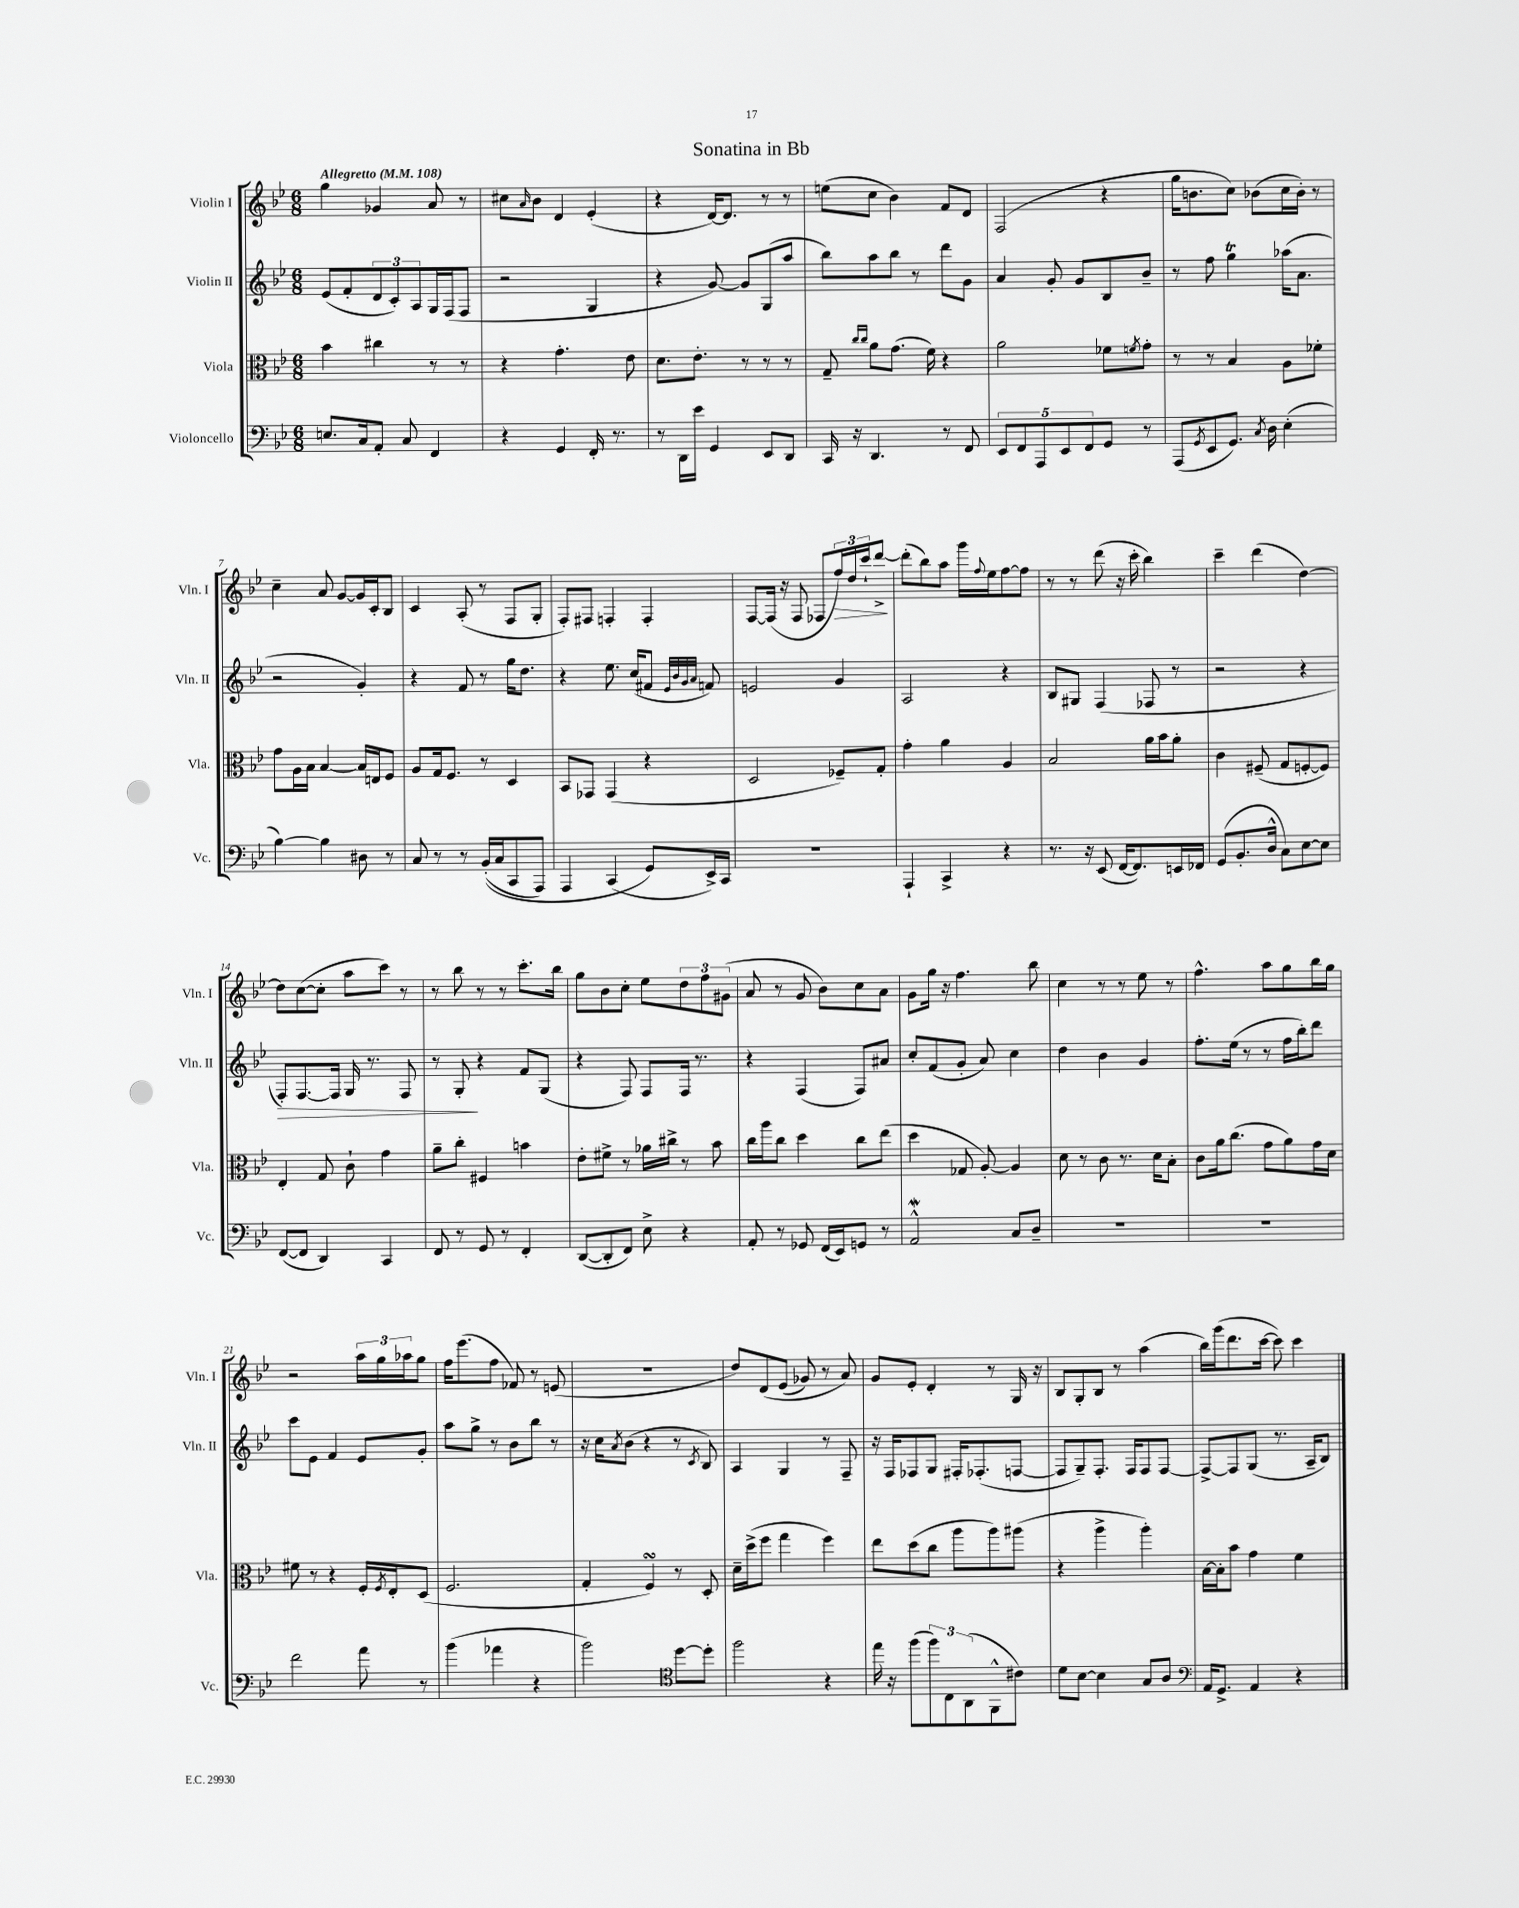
\header { title = "Sonatina in Bb" }
<<
\new StaffGroup <<
\new Staff = "s0" \with { instrumentName = "Violin I" shortInstrumentName = "Vln. I" } {
    \clef treble \key bes \major \numericTimeSignature \time 6/8 \tempo "Allegretto" 4 = 108
    g''4 ges'4 a'8 r8 |
    cis''8 \grace { a'16 } bes'8 d'4 ees'4-.( |
    r4 d'16~) d'8. r8 r8 |
    e''8( c''8 bes'4) f'8 d'8 |
    f2( r4 |
    g''16 b'8. c''8) bes'8( c''16 bes'16-.) r8 |
    c''4-- a'8 g'8~ g'16 c'16-. bes8 |
    c'4 a8-.( r8 f8 g8-. |
    f8-.) fis8 f4-. f4-. |
    f8~ f16( r16 f8 fes8 \tuplet 3/2 { f''16\>) d''16 c'''16-! } d'''8~->\! |
    d'''8-.( bes''8) a''8 g'''16 \appoggiatura { f''8 } ees''16 f''8~ f''8 |
    r8 r8 d'''8( r16 c'''16-. bes''4) |
    c'''4-- d'''4( d''4~) |
    d''8 c''8~( c''8-. a''8 c'''8) r8 |
    r8 bes''8 r8 r8 c'''8.-. bes''16 |
    g''8 bes'8 c''8-. ees''8 \tuplet 3/2 { d''8 f''8 gis'8( } |
    a'8 r8 g'8 bes'8) c''8 a'8 |
    g'8 g''16 r16 f''4. bes''8 |
    c''4 r8 r8 ees''8 r8 |
    f''4.-^ a''8 g''8 bes''16 g''16 |
    r2 \tuplet 3/2 { a''16 g''16 aes''16 } g''8 |
    f''16 ees'''8.( f''8 fes'8) r8 e'8( |
    R2. |
    d''8) d'8\( ees'8( ges'8) r8 a'8\) |
    g'8 ees'8-. d'4-. r8 g16 r16 |
    bes8 g8-. bes8 r8 a''4( |
    bes''16) g'''16( d'''8. c'''16~ c'''8) c'''4 \bar "|." |
}
\new Staff = "s1" \with { instrumentName = "Violin II" shortInstrumentName = "Vln. II" } {
    \clef treble \key bes \major \numericTimeSignature \time 6/8
    ees'8( f'8-. \tuplet 3/2 { d'8 c'8-.) a8 } g16 f16( f8 |
    r2 g4 |
    r4 g'8~) g'8 g8( a''8 |
    bes''8) a''8 bes''8 r8 d'''8 g'8 |
    a'4 g'8-. g'8 bes8 bes'8-- |
    r8 f''8 g''4\trill aes''16( a'8. |
    r2 g'4-.) |
    r4 f'8 r8 g''16 d''8. |
    r4 ees''8. c''16( fis'8 \grace { ees'32 bes'32 g'32 a'32 } f'8) |
    e'2 g'4 |
    a2 r4 |
    bes8 gis8 f4( fes8 r8 |
    r2 r4 |
    f8-.\>) f8.~ f16 g16 r8. f8 |
    r8 g8-.\! r4 f'8 g8( |
    r4 f8) f8 f16 r8. |
    r4 f4( f8) ais'8 |
    c''8-. f'8( g'8-. a'8) c''4 |
    d''4 bes'4 g'4 |
    f''8.-. ees''16( r8 r8 f''16 bes''16-.) d'''8 |
    c'''8 ees'8 f'4 ees'8 g'8-. |
    a''8 g''8-> r8 bes'8 bes''8 r8 |
    r16 c''16 \acciaccatura { a'8 } bes'8( r4 r8 \acciaccatura { c'8 } bes8) |
    a4 g4 r8 f8-- |
    r16 f16 fes8 g8 fis16-. fes8.-.( f8~ |
    f8 g8--) f8.-. f16 f8 f8~ |
    f8~-> f8 g8( r8. a16-- bes8) \bar "|." |
}
\new Staff = "s2" \with { instrumentName = "Viola" shortInstrumentName = "Vla." } {
    \clef alto \key bes \major \numericTimeSignature \time 6/8
    bes'4 cis''4 r8 r8 |
    r4 g'4.-. ees'8 |
    d'8. ees'8.-. r8 r8 r8 |
    g8-- \grace { c''16 c''16 } a'8 g'8.( f'16) r4 |
    a'2 fes'8 \acciaccatura { f'8 } g'8-. |
    r8 r8 bes4 a8 fes'8-. |
    g'8 a16 bes16 bes4~ bes16 e16 f8 |
    a8 g16 f8. r8 d4 |
    bes,8 ges,8 ges,4( r4 |
    d2 fes8--) g8-. |
    g'4-. a'4 a4 |
    bes2 a'16 bes'16 a'8-. |
    c'4 fis8--( g8 f8~-. f8) |
    ees4-. g8 c'8-! g'4 |
    a'8-- c''8-. fis4 b'4 |
    ees'8-. fis'8-> r8 aes'16 cis''16-> r8 bes'8 |
    c''16 a''16 c''8 d''4 c''8 ees''8( |
    d''4 ges8 a8~-.) a4 |
    d'8 r8 c'8 r8. d'16 bes8-. |
    c'8 a'16 c''8.( g'8 a'8) g'16 d'16 |
    fis'8 r8 r4 f16-. \acciaccatura { f8 } ees16-. d8( |
    f2. |
    g4-. f4\turn) r8 d8-. |
    d'16-- d''16->( f''8 g''4 f''4) |
    ees''8 d''8( c''8 a''8 a''8) ais''8( |
    r4 a''4-> a''4-.) |
    bes16~ bes16-. bes'8 g'4 f'4 \bar "|." |
}
\new Staff = "s3" \with { instrumentName = "Violoncello" shortInstrumentName = "Vc." } {
    \clef bass \key bes \major \numericTimeSignature \time 6/8
    e8. c16 a,8-. c8 f,4 |
    r4 g,4 f,16-. r8. |
    r8 d,16 ees'16 g,4 ees,8 d,8 |
    c,16 r16 d,4. r8 f,8 |
    \tuplet 5/4 { ees,8 f,8 a,,8 ees,8 f,8 } g,8 r8 |
    a,,8( \acciaccatura { g,8 } ees,8 g,8.) \acciaccatura { c8 } d16 ees4-.( |
    bes4~) bes4 dis8 r8 |
    c8 r8 r8 bes,16-.(\( c16 c,8 a,,8) |
    a,,4 c,4( g,8\) ees,16->) c,16 |
    R2. |
    a,,4-! c,4-> r4 |
    r8. r16 ees,8( f,16~ f,8.) e,16 fes,16 |
    g,8( bes,8.-. d16-^ c8) ees8~ ees8 |
    f,8~( f,8 d,4) c,4 |
    f,8 r8 g,8 r8 f,4-. |
    d,8~( d,8-. f,8) ees8-> r4 |
    a,8-. r8 ges,8 f,16( ees,16) g,8 r8 |
    a,2-^\mordent c8 d8-- |
    R2. |
    R2. |
    f'2 a'8 r8 |
    bes'4( aes'4 r4 |
    bes'2) \clef tenor d''8~ d''8-. |
    f''2 r4 |
    ees''16 r16 f''8( \tuplet 3/2 { f''8) c8 a,8( } f,8-^ cis'8) |
    d'8 bes8~ bes4 g8 a8 |
    \clef bass a,16 g,8.-> a,4 r4 \bar "|." |
}
>>
>>
